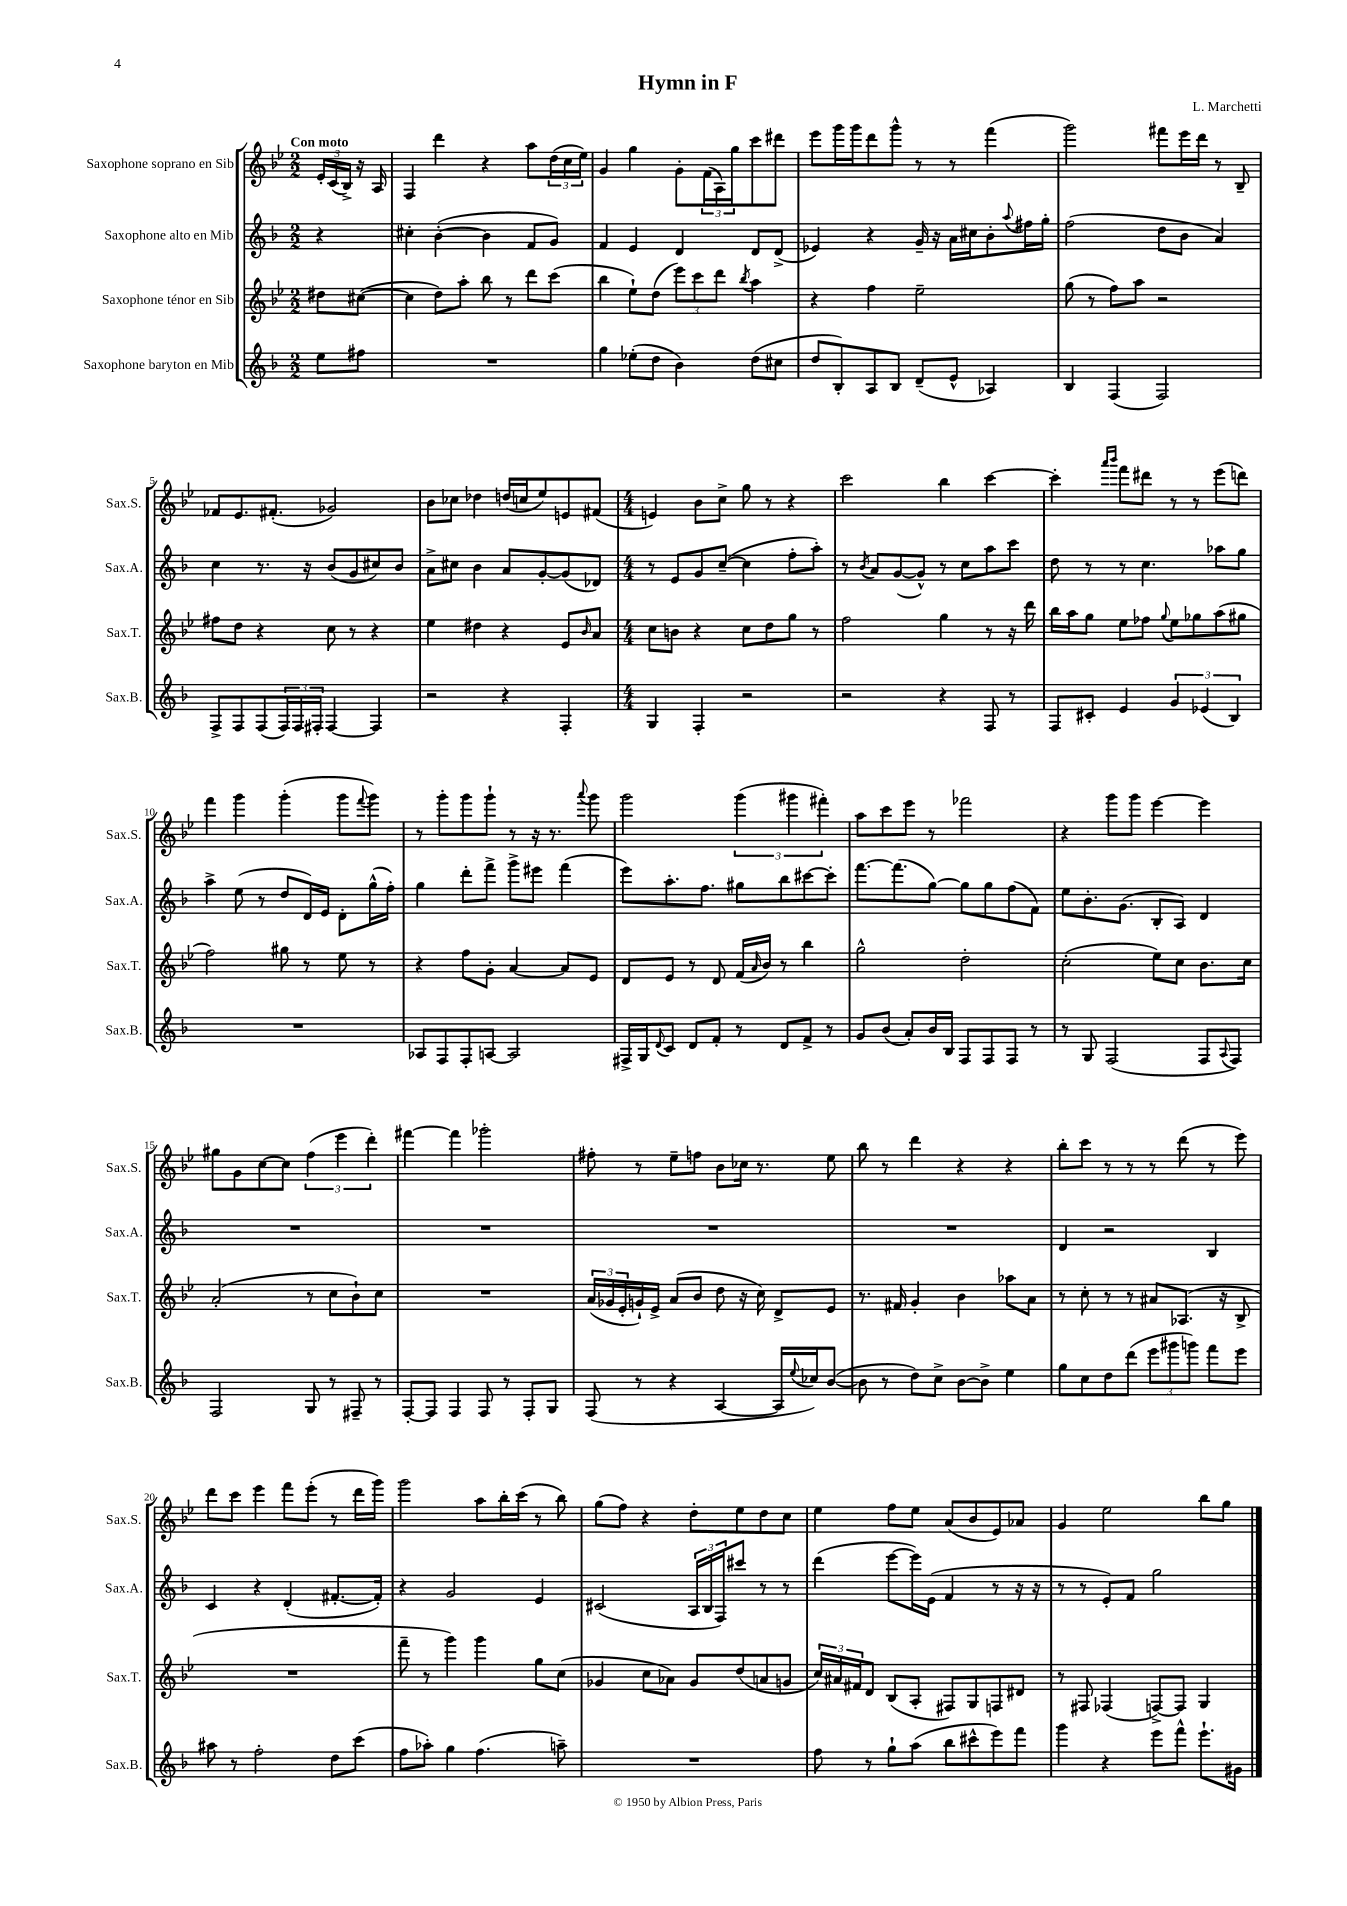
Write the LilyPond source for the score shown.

\header { title = "Hymn in F" composer = "L. Marchetti" }
<<
\new StaffGroup <<
\new Staff = "s0" \with { instrumentName = "Saxophone soprano en Sib" shortInstrumentName = "Sax.S." } {
    \clef treble \key bes \major \numericTimeSignature \time 2/2 \partial 4 \tempo "Con moto"
    \tuplet 3/2 { ees'16-. c'16( bes16->) } r16 a16 |
    f4 d'''4 r4 a''8 \tuplet 3/2 { d''16( c''16 ees''16) } |
    g'4 g''4 g'8-. \tuplet 3/2 { f'16( a16) g''16 } c'''8 dis'''8 |
    ees'''8 g'''16 g'''16 d'''8 g'''8-^ r8 r8 f'''4( |
    g'''2) fis'''8 ees'''16 d'''16 r8 bes8-- |
    fes'8 ees'8. fis'8.-.( ges'2) |
    bes'8 ces''8 des''4 d''16( c''16 ees''8) e'8 fis'8( |
    \numericTimeSignature \time 4/4 e'4) bes'8 c''8-> g''8 r8 r4 |
    c'''2 bes''4 c'''4~ |
    c'''4-. \grace { a'''16 bes'''16 } f'''8 dis'''8 r8 r8 ees'''8( d'''8) |
    f'''4 g'''4 g'''4-.( g'''8 \appoggiatura { f'''8 } g'''8) |
    r8 g'''8-. g'''8 g'''8-! r8 r16 r8. \appoggiatura { a'''8 } g'''8 |
    g'''2 \tuplet 3/2 { g'''4( gis'''4 fis'''4-.) } |
    a''8 c'''8 ees'''8 r8 fes'''2 |
    r4 g'''8 g'''8 ees'''4~ ees'''4 |
    gis''8 g'8 c''8~ c''8 \tuplet 3/2 { f''4( ees'''4 d'''4-.) } |
    fis'''4~ fis'''4 ges'''2-. |
    fis''8-. r8 ees''8-- f''8 bes'8 ces''16 r8. ees''8 |
    bes''8 r8 d'''4 r4 r4 |
    bes''8-. c'''8 r8 r8 r8 d'''8( r8 ees'''8) |
    d'''8 c'''8 ees'''4 f'''8 ees'''8-.( r8 d'''16 g'''16) |
    g'''2 a''8 bes''16-. c'''16( r8 bes''8) |
    g''8( f''8) r4 d''8-. ees''8 d''8 c''8 |
    ees''4 f''8 ees''8 a'8( bes'8 ees'8) aes'8 |
    g'4 ees''2 bes''8 g''8 \bar "|." |
}
\new Staff = "s1" \with { instrumentName = "Saxophone alto en Mib" shortInstrumentName = "Sax.A." } {
    \clef treble \key f \major \numericTimeSignature \time 2/2 \partial 4
    r4 |
    cis''4-. bes'4~-.( bes'4 f'8 g'8) |
    f'4 e'4 d'4 d'8 d'8->( |
    ees'4) r4 g'16-- r16 a'16 cis''16 bes'8-. \appoggiatura { a''8 } fis''16 g''16-. |
    f''2( d''8 bes'8 a'4) |
    c''4 r8. r16 bes'8( g'8 cis''8) bes'8 |
    a'8-> cis''8 bes'4 a'8 g'8~-. g'8( des'8) |
    \numericTimeSignature \time 4/4 r8 e'8 g'8 c''8~--( c''4 f''8-. a''8-.) |
    r8 \acciaccatura { bes'8 } a'8 g'8~( g'8-^) r8 c''8 a''8 c'''8 |
    d''8 r8 r8 c''4. aes''8 g''8 |
    a''4-> e''8( r8 d''8 d'16) e'16 d'8-. g''16-^( f''16-.) |
    g''4 d'''8-. f'''8-> g'''8-> eis'''8 f'''4( |
    e'''8) a''8.-. f''8. gis''8 bes''8 cis'''8~ cis'''8-. |
    f'''8.~ f'''8.( g''8~) g''8 g''8 f''8( f'8) |
    e''8 bes'8.-. g'8.( bes8-. a8) d'4 |
    R1 |
    R1 |
    R1 |
    R1 |
    d'4 r2 bes4 |
    c'4 r4 d'4-.( fis'8.~-. fis'16-.) |
    r4 g'2 e'4 |
    cis'2( \tuplet 3/2 { a16 bes16 f16) } cis'''8 r8 r8 |
    d'''4( e'''8~ e'''16) e'16( f'4 r8 r16 r16 |
    r8 r8 e'8-.) f'8 g''2 \bar "|." |
}
\new Staff = "s2" \with { instrumentName = "Saxophone ténor en Sib" shortInstrumentName = "Sax.T." } {
    \clef treble \key bes \major \numericTimeSignature \time 2/2 \partial 4
    dis''8 cis''8~( |
    cis''4 d''8) a''8-. bes''8 r8 d'''8 c'''8( |
    bes''4 ees''8-!) d''8( \tuplet 3/2 { ees'''8) c'''8 d'''8 } \acciaccatura { bes''8 } a''4 |
    r4 f''4 ees''2-- |
    g''8( r8 f''8) a''8 r2 |
    fis''8 d''8 r4 c''8 r8 r4 |
    ees''4 dis''4 r4 ees'8 \grace { bes'16 } a'8 |
    \numericTimeSignature \time 4/4 c''8 b'8 r4 c''8 d''8 g''8 r8 |
    f''2 g''4 r8 r16 d'''16 |
    bes''16 a''16 g''8 ees''8 fes''8 \appoggiatura { g''8 } ees''8 ges''8 a''8( gis''8 |
    f''2) gis''8 r8 ees''8 r8 |
    r4 f''8 g'8-. a'4~ a'8 ees'8 |
    d'8 ees'8 r8 d'8 f'16( \grace { a'16 } bes'16) r8 bes''4 |
    g''2-^ d''2-. |
    c''2-.( ees''8) c''8 bes'8. c''16 |
    a'2-.( r8 c''8 bes'8-!) c''8 |
    R1 |
    \tuplet 3/2 { a'16( ges'16 ees'16-. } g'16-!) ees'16-> a'8( bes'8 d''8 r16 c''16) d'8-> ees'8 |
    r8. fis'16 g'4-. bes'4 aes''8 a'8 |
    r8 c''8-. r8 r8 ais'8 aes8.( r16 bes8-> |
    R1 |
    f'''8-- r8 g'''4) g'''4 g''8 c''8( |
    ges'4 c''8 aes'8) ges'8 d''8( a'8 g'8 |
    \tuplet 3/2 { c''16) ais'16 fis'16 } d'8 bes8( a8-. fis8) g8 f8 dis'8 |
    r8 fis8 fes4( f8~->) f8 g4 \bar "|." |
}
\new Staff = "s3" \with { instrumentName = "Saxophone baryton en Mib" shortInstrumentName = "Sax.B." } {
    \clef treble \key f \major \numericTimeSignature \time 2/2 \partial 4
    e''8 fis''8 |
    R1 |
    g''4 ees''8-.( d''8 bes'4) d''8( cis''8 |
    d''8 bes8-.) a8 bes8 d'8--( e'8-^ aes4) |
    bes4 f4( f2) |
    f8-> f8 f8( \tuplet 3/2 { f16) f16 fis16-. } fis4~ fis4 |
    r2 r4 f4-. |
    \numericTimeSignature \time 4/4 g4 f4-. r2 |
    r2 r4 f8 r8 |
    f8 cis'8-. e'4 \tuplet 3/2 { g'4 ees'4( bes4) } |
    R1 |
    aes8 f8 f8-. a8~ a2 |
    fis16-> g16 \appoggiatura { d'8 } c'8 d'8 f'8-. r8 d'8 f'8-> r8 |
    g'8 bes'8( a'8-.) bes'16 bes16 f8 f8 f8 r8 |
    r8 g8 f2( f8 \appoggiatura { a8 } f8) |
    f2 g8 r8 fis8-- r8 |
    f8~-. f8 f4 f8 r8 f8-. g8 |
    f8( r8 r4 a4~ a16 \appoggiatura { e''8 } ces''16) bes'8~( |
    bes'8 r8 d''8) c''8-> bes'8~ bes'8-> e''4 |
    g''8 c''8 d''8 d'''8( \tuplet 3/2 { e'''8 gis'''8 g'''8) } f'''8 e'''8 |
    ais''8 r8 f''2-. d''8 c'''8( |
    f''8 aes''8-.) g''4 f''4.( a''8--) |
    R1 |
    f''8 r8 g''8-! a''8( bes''8 cis'''8-^ e'''8) f'''8 |
    g'''4 r4 e'''8 f'''8-^ e'''8.-! gis'16 \bar "|." |
}
>>
>>
